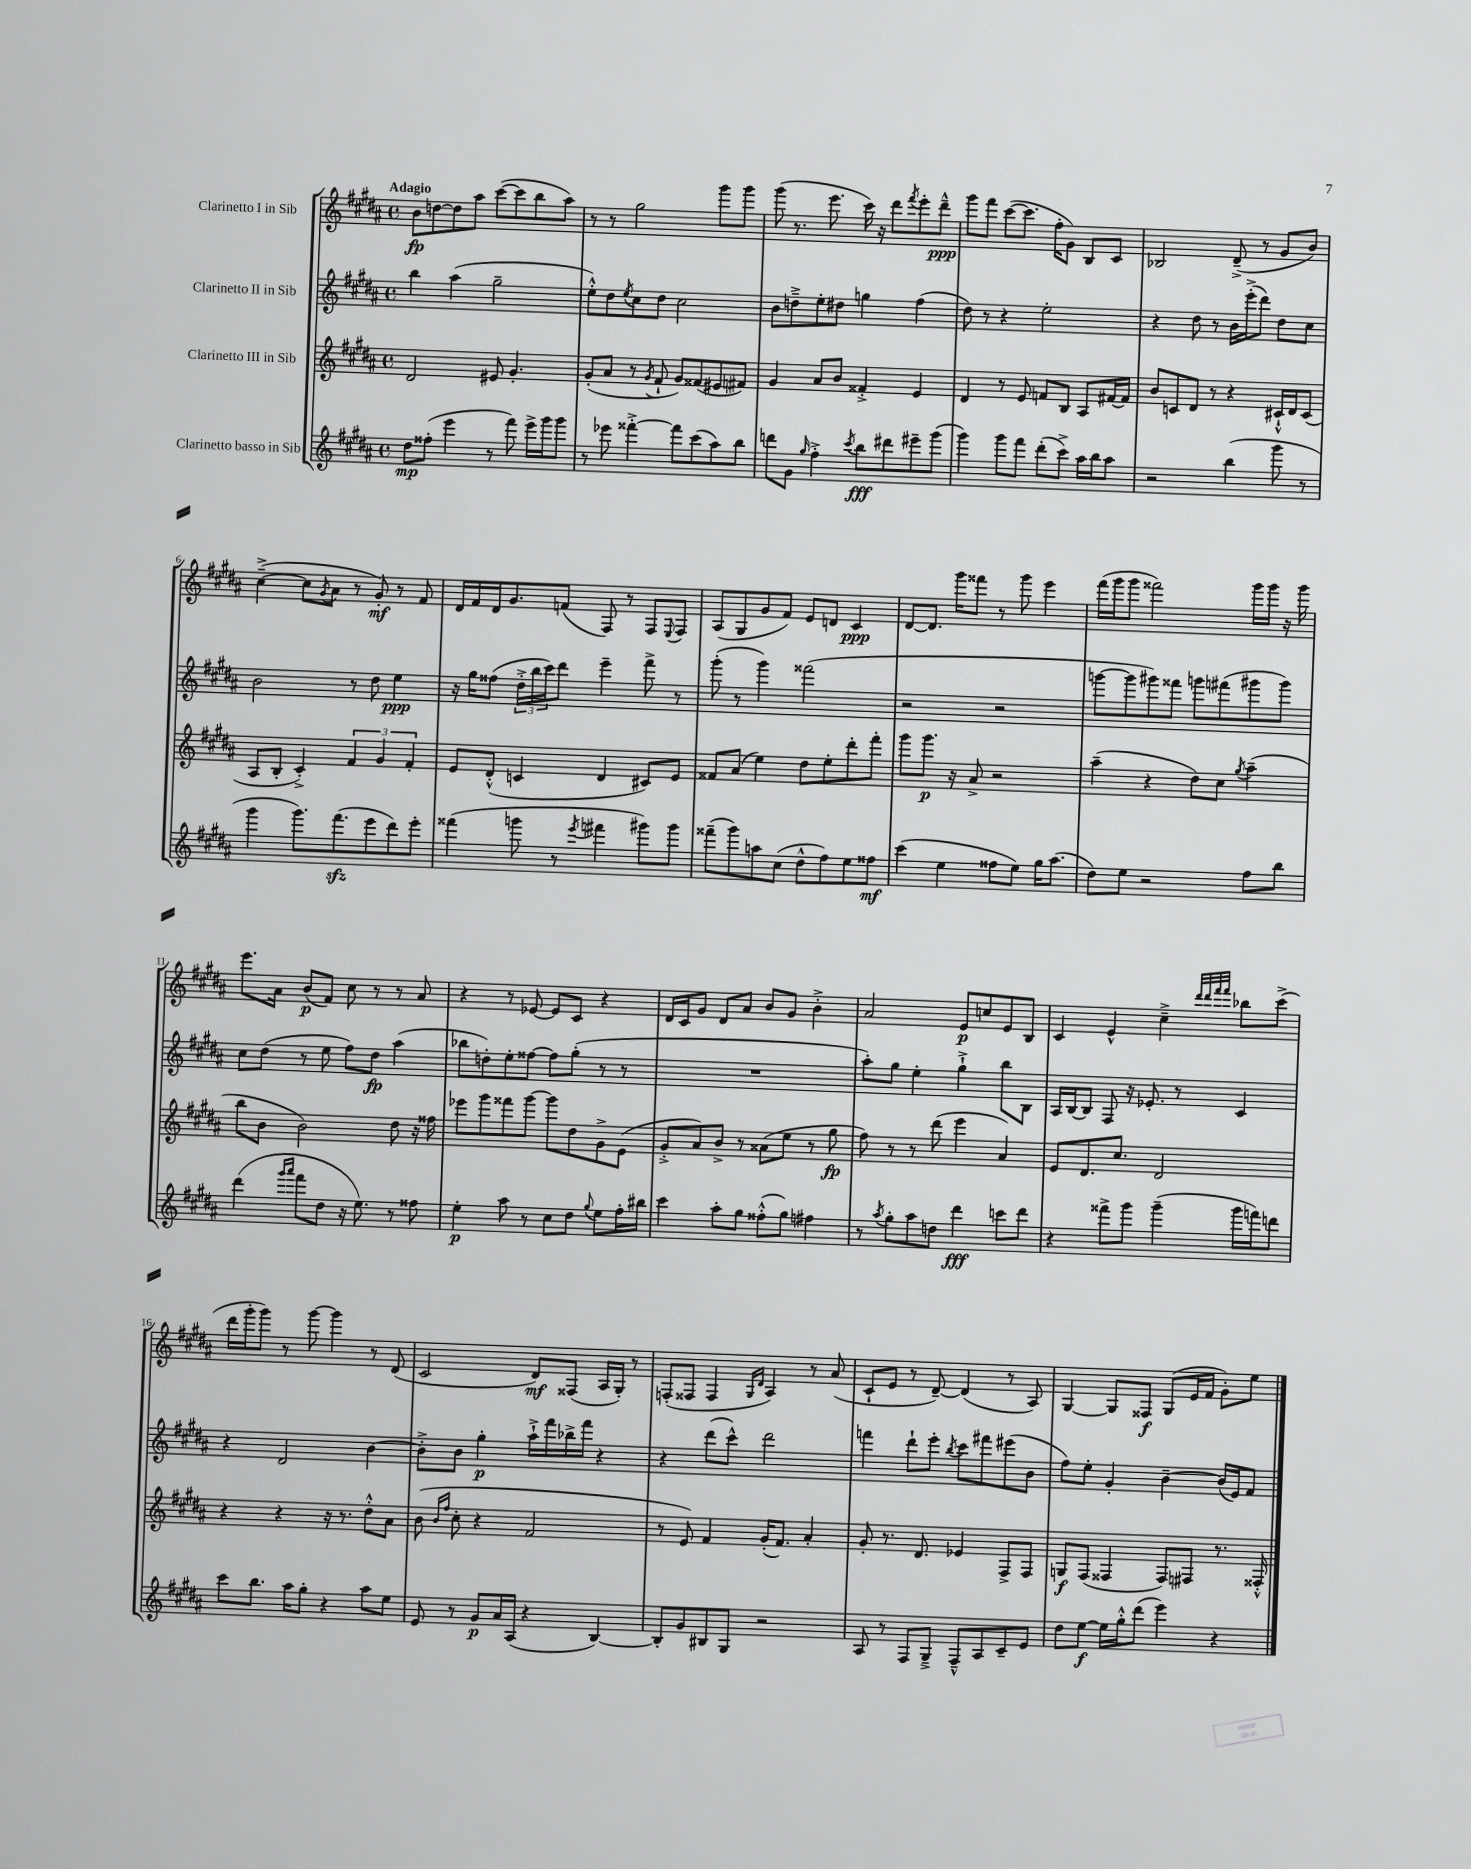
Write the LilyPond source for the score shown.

<<
\new StaffGroup <<
\new Staff = "s0" \with { instrumentName = "Clarinetto I in Sib" } {
    \clef treble \key b \major \defaultTimeSignature \time 4/4 \tempo "Adagio"
    b'8\fp d''8~ d''8 ais''8 cis'''8~( cis'''8 b''8 ais''8) |
    r8 r8 gis''2 gis'''8 gis'''8 |
    gis'''8( r8. e'''8. cis'''16) r16 dis'''8 \acciaccatura { fis'''8 } e'''8-. dis'''8---^\ppp |
    gis'''8 fis'''8 cis'''8~( cis'''8. fis''16-. gis'8) b8 cis'8 |
    bes2 dis'8--->( r8 gis'8 b'8) |
    cis''4~--->( cis''8 \acciaccatura { gis'8 } ais'8 r8 gis'8-.\mf) r8 fis'8 |
    dis'16 fis'16 dis'16 gis'8. f'8( fis8) r8 fis8 \appoggiatura { e8 } fis8 |
    ais8( gis8 gis'8 fis'8) e'8 d'8 cis'4\ppp |
    dis'8~ dis'8. gis'''16 fisis'''8 r8 gis'''8 e'''4 |
    fis'''16( gis'''16 gis'''8 fisis'''2) gis'''16 gis'''16 r16 gis'''16 |
    e'''8. ais'16 b'8\p( fis'8) cis''8 r8 r8 ais'8 |
    r4 r8 ees'8~ ees'8 cis'8 r4 |
    dis'16 cis'16 gis'8 dis'8 ais'8 b'8 gis'8 b'4-.-> |
    ais'2 e'8\p c''8 e'8 b8 |
    cis'4 e'4-^ cis''4---> \grace { dis'''32 dis'''32 fis'''32 fis'''32 } bes''8 cis'''8->( |
    dis'''16 gis'''16-. gis'''8) r8 gis'''8~ gis'''4 r8 dis'8( |
    cis'2 dis'8\mf) fisis8( ais16 gis16-.) r8 |
    f8-.( fisis8 fisis4 \grace { gis16 dis'16 } ais4) r8 ais'8( |
    cis'8-! e'8 r8 dis'8~--) dis'4( r8 ais8) |
    gis4~ gis8 fisis8\f gis8( e'16 fis'16 gis'8-.) e''8 \bar "|." |
}
\new Staff = "s1" \with { instrumentName = "Clarinetto II in Sib" } {
    \clef treble \key b \major \defaultTimeSignature \time 4/4
    b''4 ais''4( gis''2-- |
    e''8-.-^) dis''8 \acciaccatura { e''8 } cis''8 dis''8 cis''2 |
    b'8 d''8---> e''8-. dis''8 g''4 fis''4( |
    dis''8) r8 r4 e''2-. |
    r4 dis''8 r8 b'16 e'''16-.->( dis'''8) dis''8 cis''8 |
    b'2 r8 dis''8 e''4\ppp |
    r16 gis''16 fisis''8( \tuplet 3/2 { dis''16-.-> b''16 cis'''16) } dis'''8 e'''4-- fis'''8-> r8 |
    gis'''8-.( r8 gis'''4) fisis'''2( |
    r2 r2 |
    g'''8~ g'''8 gis'''8) fisis'''8 g'''8 fis'''8( gis'''8 gis'''8) |
    cis''8 dis''8( r8 e''8 fis''8) dis''8\fp ais''4( |
    bes''8 d''8-.) e''8-. fisis''8~ fisis''8 gis''8-.( r8 r8 |
    R1 |
    ais''8-.) gis''8 e''4-. gis''4-!-> b''8 b8 |
    ais16 b16~ b8 fis8 r16 ees'8.-. r8 cis'4 |
    r4 dis'2 b'4~ |
    b'8-.-> b'8 gis''4-.\p ais''16-!-> fis'''16 bes''16-> fis'''16 r4 |
    r4 dis'''8( cis'''8-^) dis'''2 |
    f'''4 dis'''8-! e'''8-. \acciaccatura { b''8 } cis'''8 fis'''8 eis'''8( b'8 |
    fis''8) e''8-. gis'4-. b'4~-- b'16( e'16) fis'8 \bar "|." |
}
\new Staff = "s2" \with { instrumentName = "Clarinetto III in Sib" } {
    \clef treble \key b \major \defaultTimeSignature \time 4/4
    dis'2 eis'8 gis'4.-. |
    gis'8-.( ais'8 r8 \acciaccatura { gis'8 } fis'8-! gis'8) fisis'8( eis'8 fis'8) |
    gis'4 ais'8 b'8 fisis'4-.-> e'4 |
    dis'4 r8 e'8 f'8 b8 ais8 fis'16~ fis'16 |
    b'8 c'8 dis'8 r8 r4 cis'16-!-^ dis'16 cis'8( |
    ais8 b8-. cis'4-.->) \tuplet 3/2 { fis'4 gis'4 fis'4-. } |
    e'8 dis'8-.-^( c'4 dis'4 cis'8) e'8 |
    fisis'8 ais'8( e''4) dis''8 e''8-. dis'''8-. fis'''8-. |
    gis'''8 gis'''8.\p r16 ais'8-> r2 |
    ais''4--( r4 dis''8) cis''8 \acciaccatura { gis''8 } ais''4--( |
    b''8 b'8 b'2) dis''8 r16 fisis''16 |
    ees'''8 gis'''8 fisis'''8 gis'''8~ gis'''8 dis''8 gis'8-> e'8( |
    gis'8-.-> ais'8) b'8-> r8 aisis'8( e''8 r8 gis''8\fp |
    fis''8) r8 r8 dis'''8( e'''4 ais'4) |
    e'8 dis'8. cis''8. dis'2 |
    r4 r4 r16 r8. dis''8-.-^ ais'8 |
    b'8( \grace { b'16 fis''16 } cis''8-. r4 fis'2 |
    r8 e'8) fis'4 gis'16-.( fis'8.) ais'4-. |
    gis'8-. r8. dis'8. ees'4 fis8-> fis8 |
    g8\f fis8( fisis4 fisis8) fis8 r8. fisis16-.-^ \bar "|." |
}
\new Staff = "s3" \with { instrumentName = "Clarinetto basso in Sib" } {
    \clef treble \key b \major \defaultTimeSignature \time 4/4
    dis''8\mp fisis''8-.( e'''4 r8 fis'''8) e'''16-> gis'''16 gis'''8 |
    r8 ees'''8 fisis'''4~-.-> fisis'''8 cis'''8( ais''8) b''8 |
    d'''8 gis'8 \grace { gis''16 } fis''4-.-> \acciaccatura { cis'''8 } b''8\fff dis'''8 eis'''8-- gis'''8( |
    gis'''4) gis'''8 fis'''8 dis'''8-.( cis'''8->) ais''16 b''16 ais''8 |
    r2 b''4( gis'''8 r8 |
    gis'''4 gis'''8.) fis'''8.\sfz( e'''8 dis'''8) e'''8-. |
    fisis'''4( g'''8 r8 \acciaccatura { e'''8 } fis'''4 gis'''8) gis'''8 |
    fisis'''8--( gis'''8) a''8 cis''8( dis''8-^ fis''8) e''8 fisis''8\mf |
    cis'''4( e''4 fisis''8 e''8) gis''16 ais''8.( |
    dis''8) e''8 r2 fis''8 b''8 |
    dis'''4( \grace { gis'''16 ais'''16 } fis'''8 dis''8 r16 e''8.) r8 fisis''8 |
    e''4-.\p ais''8 r8 cis''8 dis''8 \appoggiatura { gis''8 } e''8 fis''16-. bis''16 |
    cis'''4 ais''8-. gis''8 fisis''8-.-^( gis''8) fis''4 |
    r8 \acciaccatura { ais''8 } gis''8-. ais''8 d''8 dis'''4\fff c'''8 dis'''8 |
    r4 fisis'''8-> gis'''8 gis'''4--( gis'''16 f'''16) d'''8 |
    cis'''8 b''8. ais''16 gis''8-. r4 ais''8 e''8 |
    e'8 r8 gis'8\p ais'16 ais16( r4 b4~) |
    b8-. gis'8 bis8 gis8 r2 |
    ais8 r8 fis8 gis8---> fis8---^ ais8 cis'8-- e'8 |
    dis''8 e''8~\f e''16 gis''16-.-^ dis'''8( e'''4) r4 \bar "|." |
}
>>
>>
